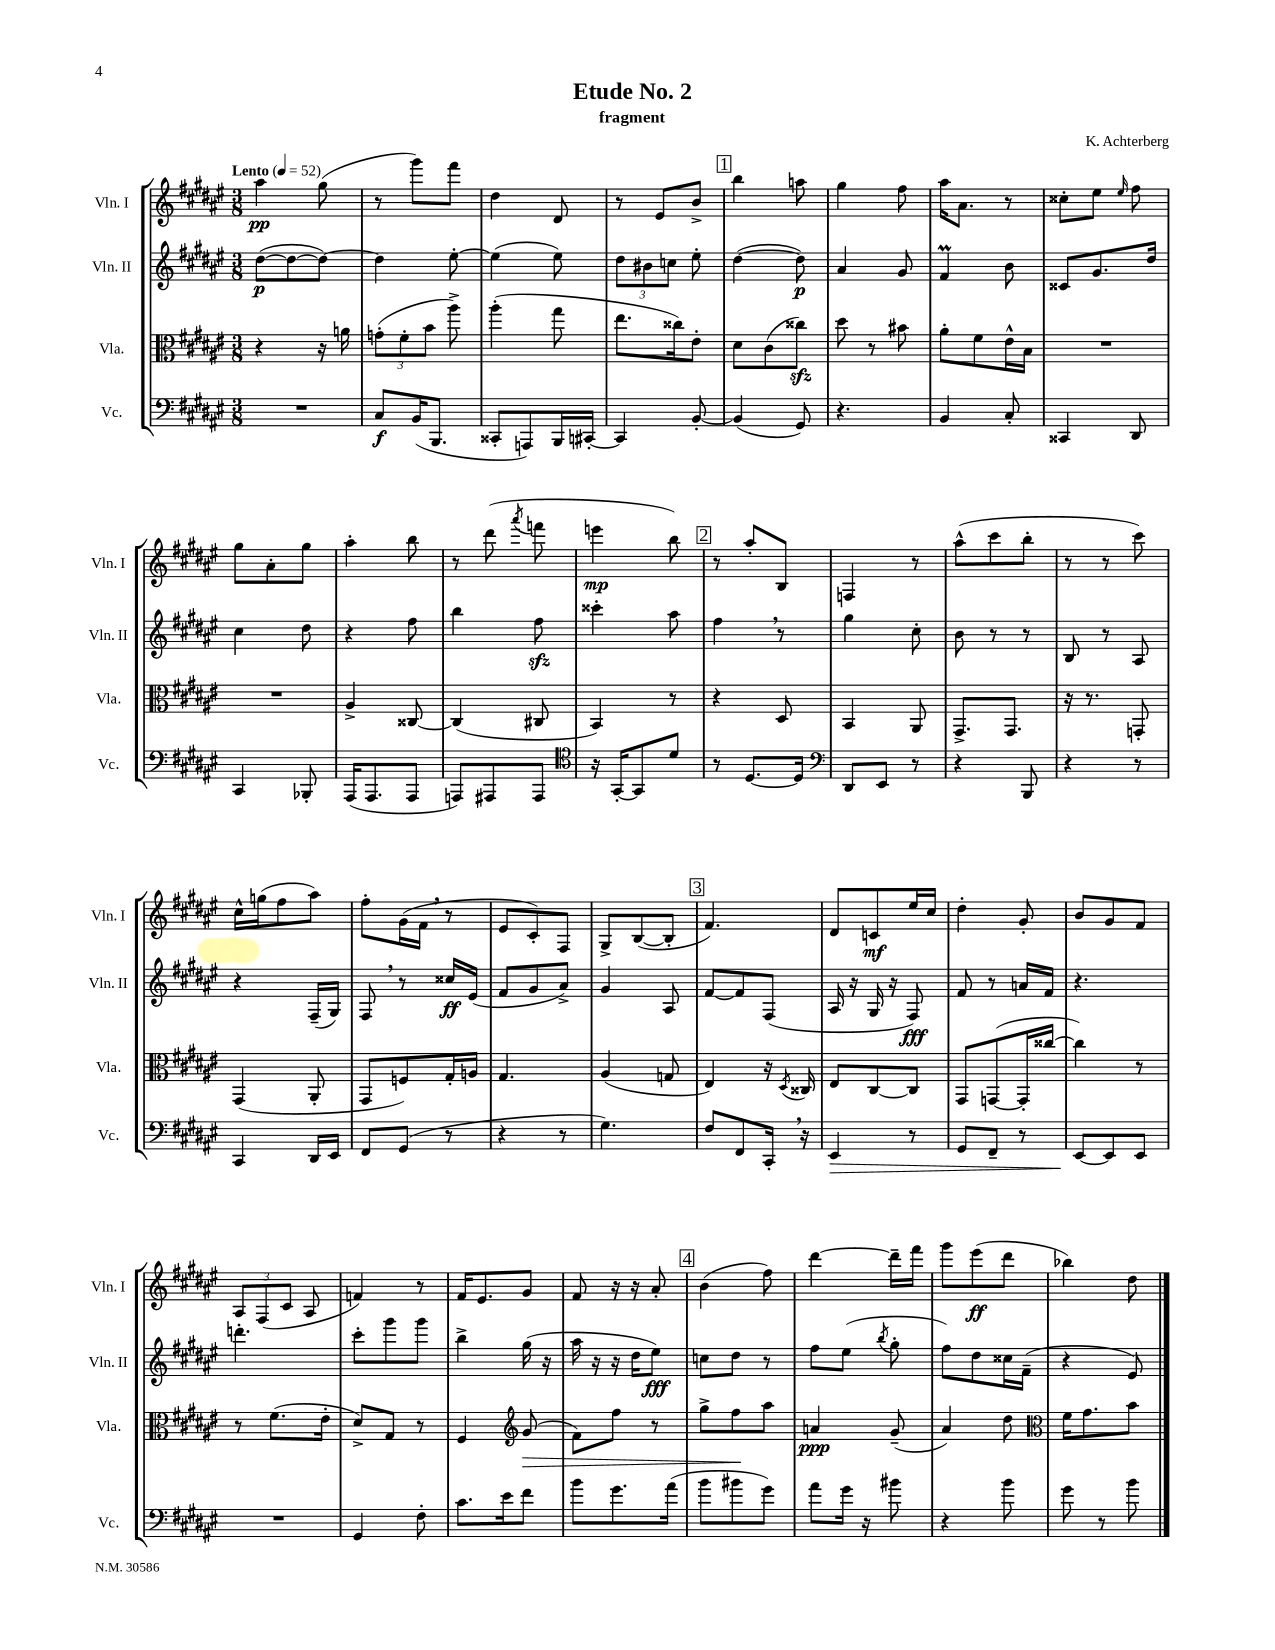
\header { title = "Etude No. 2" composer = "K. Achterberg" subtitle = "fragment" }
<<
\new StaffGroup <<
\new Staff = "s0" \with { instrumentName = "Vln. I" shortInstrumentName = "Vln. I" } {
    \clef treble \key fis \major \numericTimeSignature \time 3/8 \tempo "Lento" 4 = 52
    \autoBeamOff ais''4\pp gis''8( |
    r8 gis'''8[) fis'''8] |
    dis''4 dis'8 |
    r8 eis'8[ b'8]-> |
    \mark \markup { \box "1" } b''4 a''8 |
    gis''4 fis''8 |
    ais''16[ ais'8.] r8 |
    cisis''8[-. eis''8] \grace { eis''16 } fis''8 |
    gis''8[ ais'8-. gis''8] |
    ais''4-. b''8 |
    r8 dis'''8( \acciaccatura { ais'''8 } f'''8 |
    e'''4\mp b''8) |
    \mark \markup { \box "2" } r8 ais''8[-. b8] |
    f4 r8 |
    ais''8[-^( cis'''8 b''8]-. |
    r8 r8 cis'''8) |
    cis''16[-^ g''16( fis''8 ais''8]) |
    fis''8[-. gis'16( fis'16] \breathe r8 |
    eis'8[ cis'8-.) fis8] |
    gis8[-> b8~( b8]-. |
    \mark \markup { \box "3" } fis'4.) |
    dis'8[ c'8\mf eis''16 cis''16] |
    dis''4-. gis'8-. |
    b'8[ gis'8 fis'8] |
    \tuplet 3/2 { ais8[ fis8( cis'8] } ais8 |
    f'4) r8 |
    fis'16[ eis'8. gis'8] |
    fis'8 r16 r16 ais'8-. |
    \mark \markup { \box "4" } b'4( fis''8) |
    dis'''4~ dis'''16[-- fis'''16] |
    gis'''8[ eis'''8\ff( dis'''8] |
    bes''4) dis''8 \bar "|." |
}
\new Staff = "s1" \with { instrumentName = "Vln. II" shortInstrumentName = "Vln. II" } {
    \clef treble \key fis \major \numericTimeSignature \time 3/8
    \autoBeamOff dis''8[~\p( dis''8~ dis''8]~) |
    dis''4 eis''8~-. |
    eis''4( eis''8) |
    \tuplet 3/2 { dis''8[ bis'8 c''8] } eis''8-. |
    \mark \markup { \box "1" } dis''4~( dis''8\p) |
    ais'4 gis'8 |
    fis'4\prall b'8 |
    cisis'8[ gis'8. dis''16] |
    cis''4 dis''8 |
    r4 fis''8 |
    b''4 fis''8\sfz |
    cisis'''4-. ais''8 |
    \mark \markup { \box "2" } fis''4 \breathe r8 |
    gis''4 cis''8-. |
    b'8 r8 r8 |
    b8 r8 ais8 |
    r4 fis16[--( gis16]) |
    fis8 \breathe r8 cisis''16[\ff eis'16]( |
    fis'8[ gis'8 ais'8]->) |
    gis'4 ais8 |
    \mark \markup { \box "3" } fis'8[~ fis'8 fis8]( |
    ais16 r16 gis16 r16 fis8\fff) |
    fis'8 r8 a'16[ fis'16] |
    r4. |
    d'''4.-. |
    cis'''8[-. gis'''8 gis'''8] |
    b''4-> gis''16( r16 |
    ais''16 r16 r16 dis''16[ eis''8]\fff) |
    \mark \markup { \box "4" } c''8[ dis''8] r8 |
    fis''8[ eis''8]( \acciaccatura { b''8 } gis''8-. |
    fis''8[) dis''8 cisis''16 fis'16]--( |
    r4 eis'8) \bar "|." |
}
\new Staff = "s2" \with { instrumentName = "Vla." shortInstrumentName = "Vla." } {
    \clef alto \key fis \major \numericTimeSignature \time 3/8
    \autoBeamOff r4 r16 a'16 |
    \tuplet 3/2 { g'8[-.( fis'8-. b'8] } ais''8->) |
    ais''4-.( gis''8 |
    eis''8.[ cisis''16) eis'8]-. |
    \mark \markup { \box "1" } dis'8[ cis'8( cisis''8]\sfz) |
    dis''8 r8 bis'8 |
    ais'8[-. fis'8 eis'16-^ b16] |
    R4. |
    R4. |
    ais4-> cisis8~ |
    cisis4( cis8 |
    b,4) r8 |
    \mark \markup { \box "2" } r4 dis8 |
    b,4 ais,8 |
    gis,8.[-> gis,8.] |
    r16 r8. g,8-. |
    gis,4( ais,8-. |
    gis,8[ f8) gis16-. a16] |
    gis4. |
    ais4( g8 |
    \mark \markup { \box "3" } eis4) r16 \acciaccatura { dis8 } cisis16 |
    eis8[ cis8~ cis8] |
    gis,8[ g,8~( g,16-. cisis''16]~ |
    cisis''4) r8 |
    r8 fis'8.[( eis'16]-. |
    dis'8[->) gis8] r8 |
    fis4 \clef treble gis'8\>( |
    fis'8[) fis''8] r8 |
    \mark \markup { \box "4" } gis''8[-> fis''8\! ais''8] |
    a'4\ppp gis'8--( |
    ais'4) dis''8 |
    \clef alto fis'16[ gis'8. b'8] \bar "|." |
}
\new Staff = "s3" \with { instrumentName = "Vc." shortInstrumentName = "Vc." } {
    \clef bass \key fis \major \numericTimeSignature \time 3/8
    \autoBeamOff R4. |
    cis8[\f b,16( b,,8.] |
    cisis,8[-. a,,8) b,,16 cis,16]~-. |
    cis,4 b,8~-. |
    \mark \markup { \box "1" } b,4( gis,8) |
    r4. |
    b,4 cis8-. |
    cisis,4 dis,8 |
    cis,4 bes,,8-. |
    ais,,16[( ais,,8. ais,,8] |
    a,,8[) ais,,8 ais,,8] |
    \clef tenor r16 gis,16[~-. gis,8 dis'8] |
    \mark \markup { \box "2" } r8 dis8.[~ dis16] |
    \clef bass dis,8[ eis,8] r8 |
    r4 b,,8 |
    r4 r8 |
    cis,4 dis,16[ eis,16] |
    fis,8[ gis,8]( r8 |
    r4 r8 |
    gis4.) |
    \mark \markup { \box "3" } fis8[ fis,8 cis,16]-. \breathe r16 |
    eis,4\> r8 |
    gis,8[ fis,8]-- r8 |
    eis,8[~\! eis,8 eis,8] |
    R4. |
    gis,4 fis8-. |
    cis'8.[ eis'16 fis'8] |
    b'8[ gis'8. ais'16]( |
    \mark \markup { \box "4" } b'8[ bis'8 gis'8]) |
    ais'8[ gis'16] r16 bis'8 |
    r4 b'8 |
    gis'8 r8 b'8 \bar "|." |
}
>>
>>
\layout { \context { \Score \remove "Bar_number_engraver" } }
